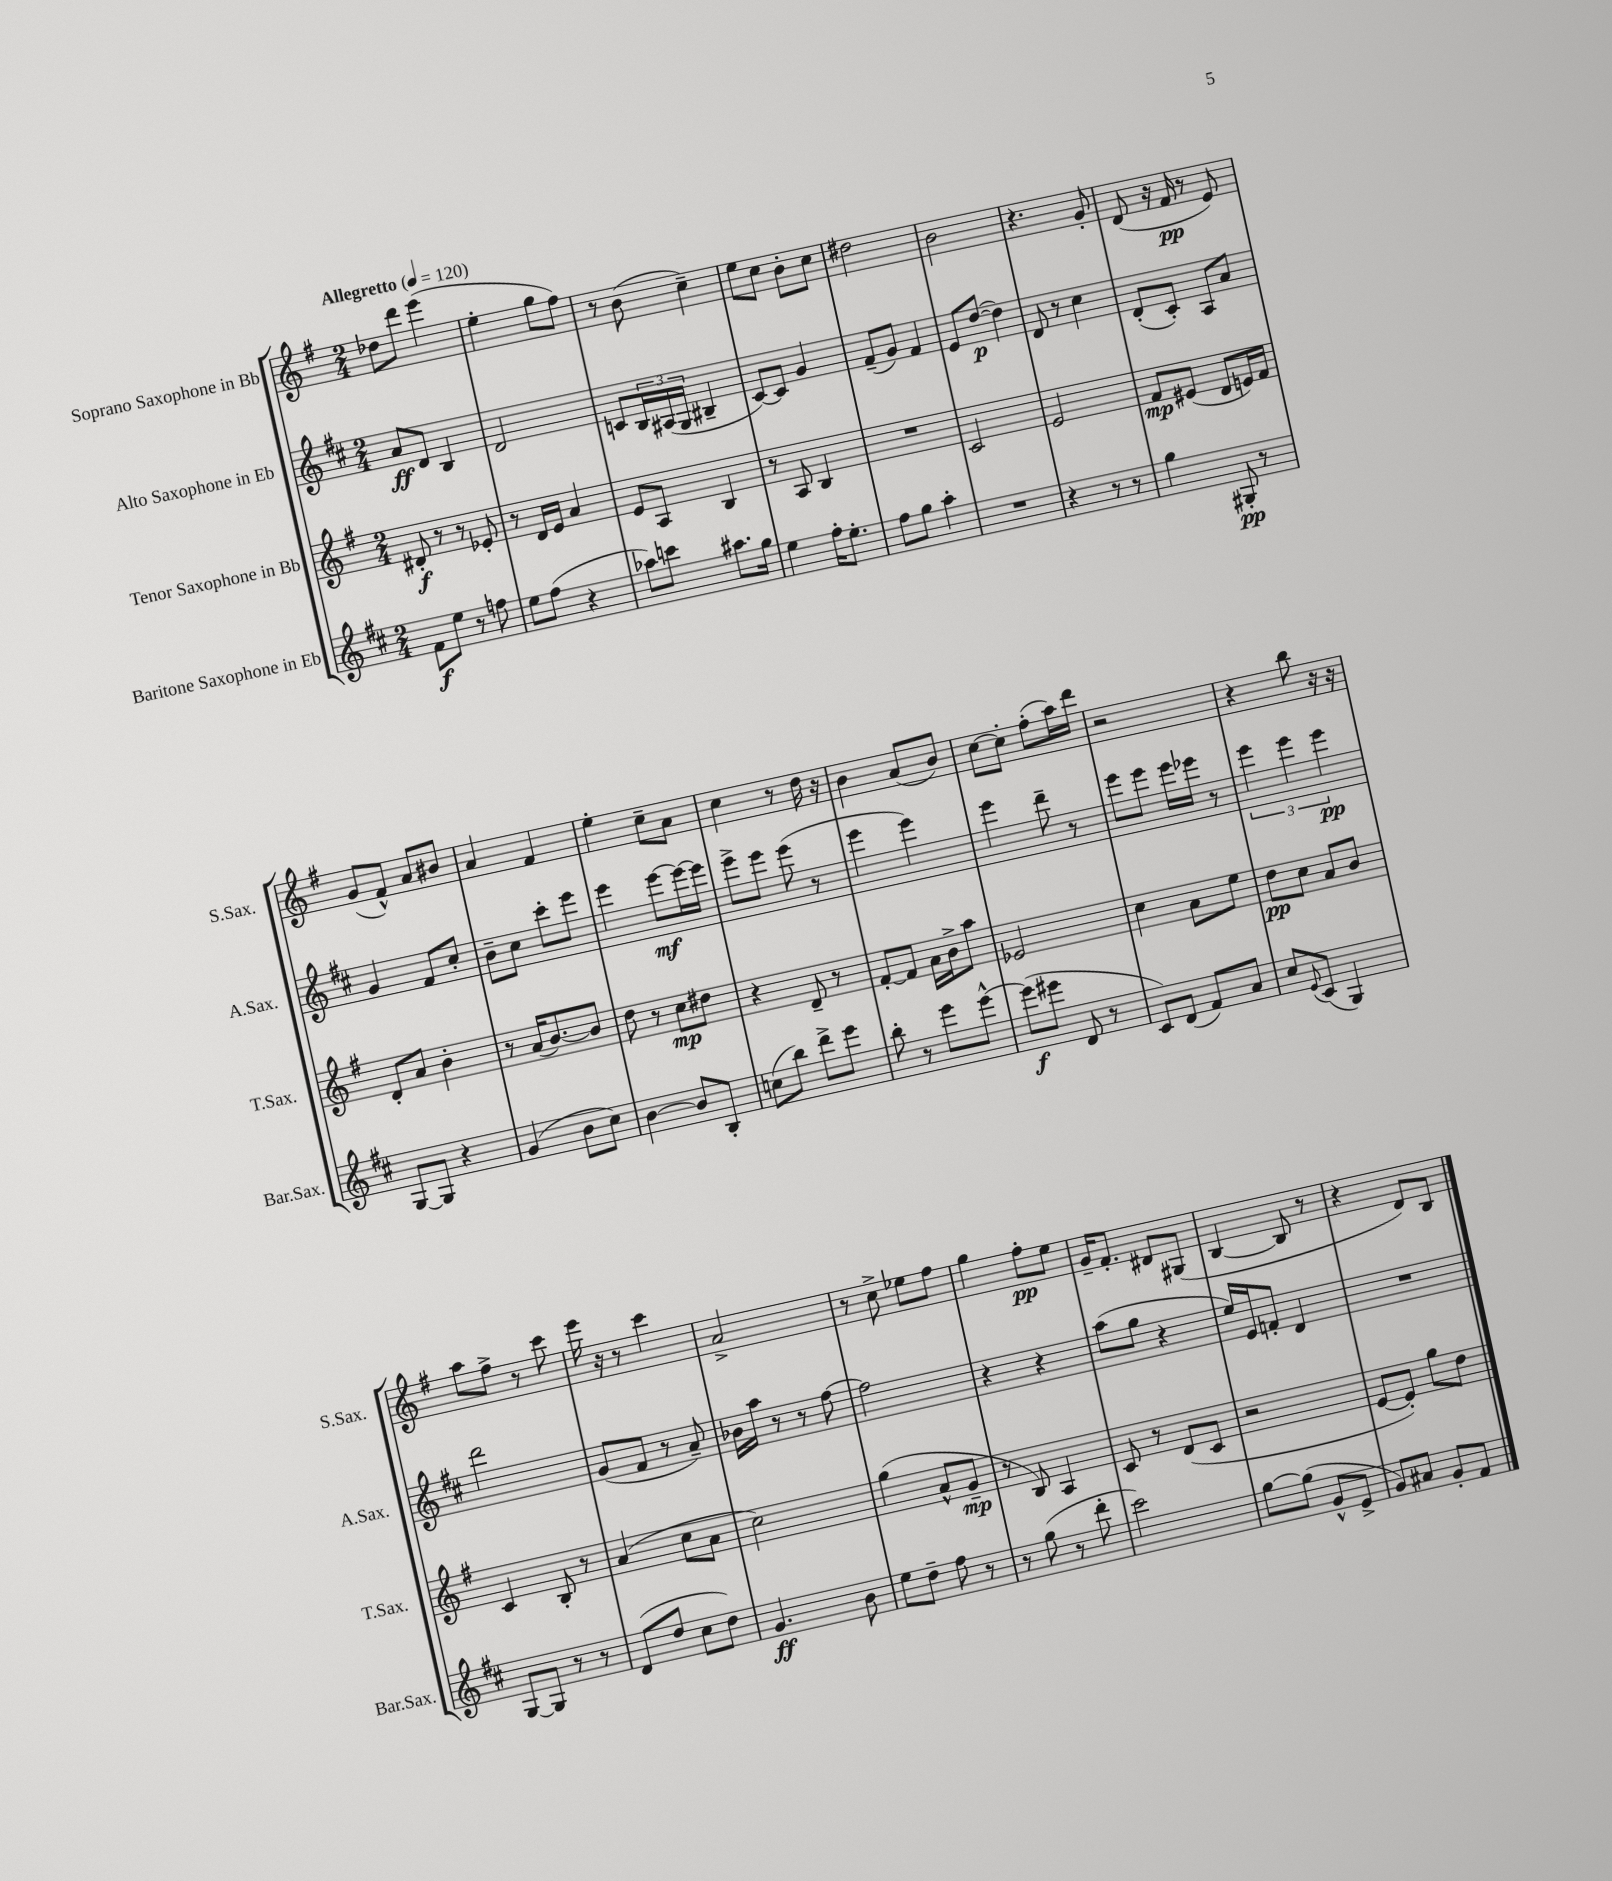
<<
\new StaffGroup <<
\new Staff = "s0" \with { instrumentName = "Soprano Saxophone in Bb" shortInstrumentName = "S.Sax." } {
    \clef treble \key g \major \numericTimeSignature \time 2/4 \tempo "Allegretto" 4 = 120
    des''8 d'''8 e'''4( |
    e''4-. g''8 fis''8) |
    r8 b'8( c''4--) |
    e''8 c''8 b'8-. c''8 |
    dis''2 |
    b'2 |
    r4. g'8-. |
    d'8( r16 fis'16\pp r8 e'8) |
    g'8( fis'8-^) a'8 bis'8 |
    a'4 fis'4 |
    e''4-. c''8-- a'8 |
    c''4 r8 d''16 r16 |
    b'4 a'8( b'8) |
    c''8~ c''8-. fis''8-.( a''16) d'''16 |
    r2 |
    r4 b''8 r16 r16 |
    a''8 fis''8-> r8 c'''8 |
    e'''16 r16 r8 c'''4 |
    a'2-> |
    r8 c''8-> ees''8 fis''8 |
    g''4 fis''8-.\pp e''8 |
    g'16-- fis'8.-. dis'8 gis8( |
    b4~ b8 r8 |
    r4 d'8) b8 \bar "|." |
}
\new Staff = "s1" \with { instrumentName = "Alto Saxophone in Eb" shortInstrumentName = "A.Sax." } {
    \clef treble \key d \major \numericTimeSignature \time 2/4
    a'8\ff d'8 b4 |
    d'2 |
    c'8 \tuplet 3/2 { b16 ais16( g16 } bis4-- |
    cis'8~) cis'8 g'4 |
    fis'8--( g'8) fis'4 |
    e'8 d''8~\p( d''4) |
    d'8 r8 cis''4 |
    d'8-.( cis'8-.) a8 a'8 |
    g'4 fis'8 cis''8-. |
    b'8-- cis''8 cis'''8-. e'''8 |
    e'''4 e'''8~\mf e'''16~ e'''16 |
    e'''8-> e'''8 e'''8( r8 |
    e'''4 e'''4) |
    e'''4 d'''8-- r8 |
    e'''8 e'''8 e'''16 ees'''16 r8 |
    \tuplet 3/2 { e'''4 e'''4 e'''4\pp } |
    d'''2 |
    g'8( fis'8 r8 a'8--) |
    bes'16 a''16 r8 r8 fis''8~ |
    fis''2 |
    r4 r4 |
    a''8( g''8 r4 |
    e''16) e'16 f'8-. d'4 |
    R2 \bar "|." |
}
\new Staff = "s2" \with { instrumentName = "Tenor Saxophone in Bb" shortInstrumentName = "T.Sax." } {
    \clef treble \key g \major \numericTimeSignature \time 2/4
    dis'8-.\f r8 r8 ees'8-. |
    r8 d'16 e'16 a'4 |
    e'8 a8 b4 |
    r8 a8 b4 |
    R2 |
    c'2 |
    e'2 |
    fis'8\mp eis'8( d'8 e'16) fis'16 |
    d'8-. a'8 b'4-. |
    r8 a'16( b'8.~) b'8 |
    d''8 r8 c''8\mp dis''8 |
    r4 d'8-- r8 |
    fis'8~-. fis'8 a'16 b'16-> a''8 |
    ees'2 |
    c''4 a'8 e''8 |
    d''8\pp c''8 a'8 b'8 |
    c'4 b8-. r8 |
    a'4( c''8 a'8 |
    c''2) |
    g''4( a'8-^ g'8--\mp |
    r8 b8) a4 |
    c'8 r8 d'8( c'8 |
    r2 |
    e'8~ e'8-.) g''8 d''8 \bar "|." |
}
\new Staff = "s3" \with { instrumentName = "Baritone Saxophone in Eb" shortInstrumentName = "Bar.Sax." } {
    \clef treble \key d \major \numericTimeSignature \time 2/4
    fis'8\f e''8 r8 f''8 |
    e''8 fis''8( r4 |
    aes''8) c'''8 ais''8. g''16 |
    e''4 fis''16-. e''8.-. |
    fis''8 g''8 a''4-. |
    R2 |
    r4 r8 r8 |
    g''4 gis8-.\pp r8 |
    g8~ g8 r4 |
    g'4( b'8 cis''8) |
    b'4~ b'8 b8-. |
    c''8( b''8) d'''8-> e'''8 |
    b''8-. r8 e'''8 e'''8~-^ |
    e'''8\f( eis'''8 d'8 r8 |
    cis'8) d'8( fis'8) a'8 |
    cis''8 \appoggiatura { e'8 } cis'8( g4) |
    g8~ g8 r8 r8 |
    d'8( d''8 cis''8 d''8) |
    g'4.\ff b'8 |
    e''8 d''8-- fis''8 r8 |
    r8 g''8( r8 d'''8-. |
    cis'''2) |
    g''8~ g''8( g'8-^ e'8-> |
    g'8) ais'8 g'8-. fis'8 \bar "|." |
}
>>
>>
\layout { \context { \Score \remove "Bar_number_engraver" } }
